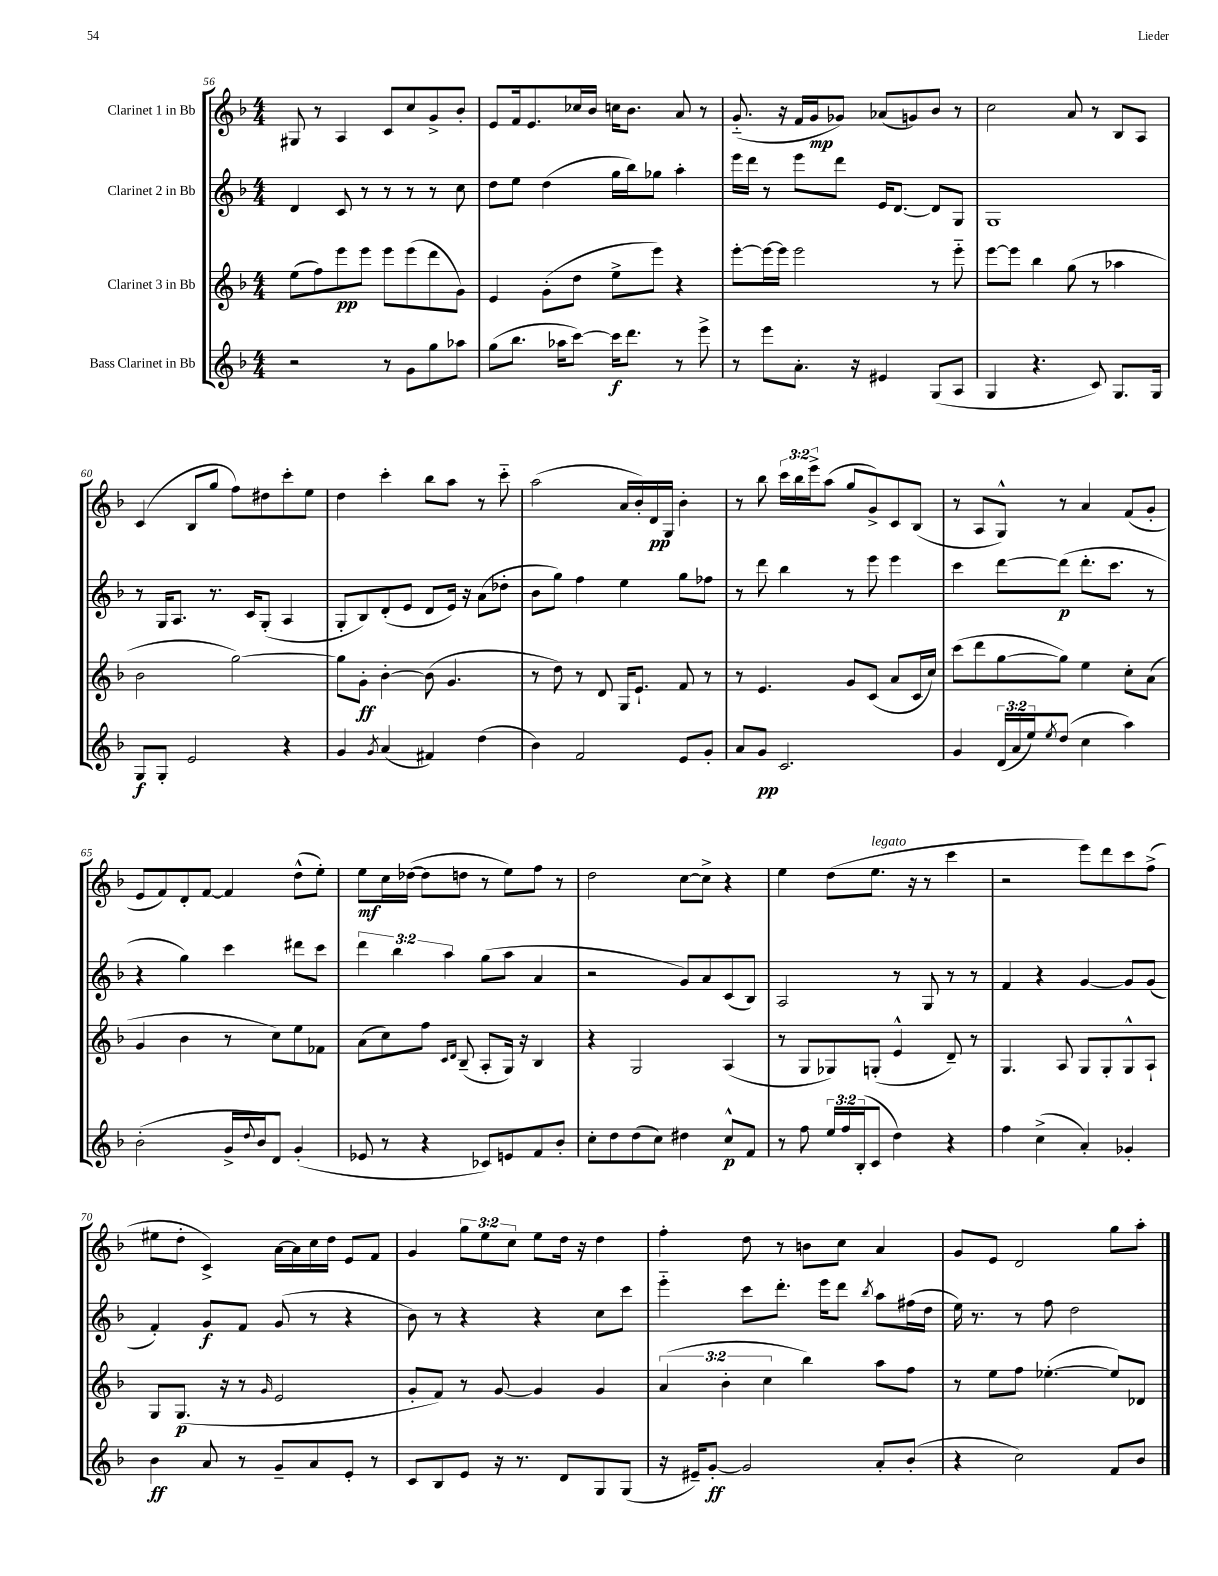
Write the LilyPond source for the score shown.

<<
\new StaffGroup <<
\new Staff = "s0" \with { instrumentName = "Clarinet 1 in Bb" } {
    \clef treble \key f \major \numericTimeSignature \time 4/4 \override Staff.TupletNumber.text = #tuplet-number::calc-fraction-text
    gis8 r8 a4 c'8 c''8 g'8-> bes'8-. |
    e'8 f'16 e'8. ces''16 bes'16 c''16 bes'8. a'8 r8 |
    g'8.-_( r16 f'16 g'16\mp ges'8) aes'8( g'8) bes'8 r8 |
    c''2 a'8 r8 bes8 a8 |
    c'4( bes8 g''8 f''8) dis''8 c'''8-. e''8 |
    d''4 c'''4-. bes''8 a''8 r8 c'''8-_ |
    a''2( a'16 bes'16-.) d'16\pp g16 bes'4-. |
    r8 bes''8 \tuplet 3/2 { c'''16 bes''16 e'''16-> } a''8( g''8 g'8->) c'8 bes8( |
    r8 a8 g8-^) r8 a'4 f'8( g'8-. |
    e'8 f'8) d'8-. f'8~ f'4 d''8-^( e''8-.) |
    e''8\mf c''16 des''16~( des''8 d''8 r8 e''8) f''8 r8 |
    d''2 c''8~ c''8-> r4 |
    e''4 d''8( e''8.^\markup { \italic "legato" } r16 r8 c'''4 |
    r2 e'''8) d'''8 c'''8 f''8->( |
    eis''8 d''8-. c'4->) a'16~ a'16 c''16 d''16 e'8 f'8 |
    g'4 \tuplet 3/2 { g''8 e''8 c''8 } e''8 d''16 r16 d''4 |
    f''4-. d''8 r8 b'8 c''8 a'4 |
    g'8 e'8 d'2 g''8 a''8-. \bar "|." |
}
\new Staff = "s1" \with { instrumentName = "Clarinet 2 in Bb" } {
    \clef treble \key f \major \numericTimeSignature \time 4/4 \override Staff.TupletNumber.text = #tuplet-number::calc-fraction-text
    d'4 c'8 r8 r8 r8 r8 c''8 |
    d''8 e''8 d''4( g''16 bes''16) ges''8 a''4-. |
    e'''16 d'''16 r8 e'''8 d'''8 e'16 d'8.~ d'8 g8 |
    g1 |
    r8 g16 a8. r8. c'16 g8-.( a4 |
    g8-. bes8) d'8-.( e'8 d'8 e'16) r16 a'8( des''8-. |
    bes'8 g''8) f''4 e''4 g''8 fes''8 |
    r8 d'''8 bes''4 r8 e'''8 e'''4 |
    c'''4 d'''8~ d'''8\p( d'''8.-. c'''8. r8 |
    r4 g''4) c'''4 dis'''8 c'''8 |
    \tuplet 3/2 { d'''4 bes''4 a''4 } g''8( a''8 a'4 |
    r2 g'8) a'8 c'8( bes8) |
    a2 r8 g8 r8 r8 |
    f'4 r4 g'4~ g'8 g'8( |
    f'4-.) g'8\f f'8 g'8( r8 r4 |
    bes'8) r8 r4 r4 c''8 c'''8 |
    e'''4-_ c'''8 d'''8.-. e'''16 d'''8 \acciaccatura { bes''8 } a''8 fis''16( d''16 |
    e''16) r8. r8 f''8 d''2 \bar "|." |
}
\new Staff = "s2" \with { instrumentName = "Clarinet 3 in Bb" } {
    \clef treble \key f \major \numericTimeSignature \time 4/4 \override Staff.TupletNumber.text = #tuplet-number::calc-fraction-text
    e''8( f''8) e'''8\pp e'''8 e'''8 e'''8( d'''8 g'8) |
    e'4 g'8-.( d''8 e''8-> e'''8) r4 |
    e'''8~-. e'''16~ e'''16 e'''2 r8 e'''8-_ |
    e'''8~ e'''8 bes''4 g''8( r8 aes''4 |
    bes'2 g''2~) |
    g''8 g'8-.\ff bes'4~-. bes'8( g'4. |
    r8 d''8) r8 d'8 g16 e'8.-! f'8 r8 |
    r8 e'4. g'8 c'8( a'8 c'16 c''16) |
    c'''8( d'''8 g''8~ g''8) e''4 c''8-. a'8( |
    g'4 bes'4 r8 c''8) e''8 fes'8 |
    a'8( c''8) f''8 \grace { c'16 d'16 } bes8--( a8-. g16) r16 bes4 |
    r4 g2 a4( |
    r8 g8 ges8) g8-.( e'4-^ d'8--) r8 |
    g4. a8 g8 g8-. g8-^ a8-! |
    g8 g8.\p( r16 r8 \grace { g'16 } e'2 |
    g'8-. f'8) r8 g'8~ g'4 g'4 |
    \tuplet 3/2 { a'4( bes'4-. c''4 } bes''4) a''8 f''8 |
    r8 e''8 f''8 ees''4.~-.( ees''8) des'8 \bar "|." |
}
\new Staff = "s3" \with { instrumentName = "Bass Clarinet in Bb" } {
    \clef treble \key f \major \numericTimeSignature \time 4/4 \override Staff.TupletNumber.text = #tuplet-number::calc-fraction-text
    r2 r8 g'8 g''8 aes''8 |
    g''8( bes''8. aes''16 c'''8~) c'''16\f d'''8. r8 e'''8-> |
    r8 e'''8 a'8.-. r16 eis'4 g8( a8 |
    g4 r4. c'8) g8. g16 |
    g8\f g8-. e'2 r4 |
    g'4 \acciaccatura { g'8 } a'4( fis'4) d''4( |
    bes'4) f'2 e'8 g'8-. |
    a'8 g'8\pp c'2. |
    g'4 \tuplet 3/2 { d'16( a'16 e''16) } \acciaccatura { e''8 } d''8( c''4 a''4) |
    bes'2-.( g'16-> \appoggiatura { d''8 } bes'16 d'8) g'4-.( |
    ees'8 r8 r4 ces'8) e'8 f'8 bes'8-. |
    c''8-. d''8 d''8( c''8) dis''4 c''8-^\p f'8 |
    r8 f''8 \tuplet 3/2 { e''16 f''16 bes16-.( } c'8 d''4) r4 |
    f''4 c''4->( a'4-.) ges'4-. |
    bes'4\ff a'8 r8 g'8-- a'8 e'8-. r8 |
    c'8 bes8 e'8 r16 r8. d'8 g8 g8( |
    r16 eis'16--) g'8~-.\ff g'2 a'8-. bes'8-.( |
    r4 c''2) f'8 bes'8 \bar "|." |
}
>>
>>
\layout { \context { \Score currentBarNumber = #56 } }
